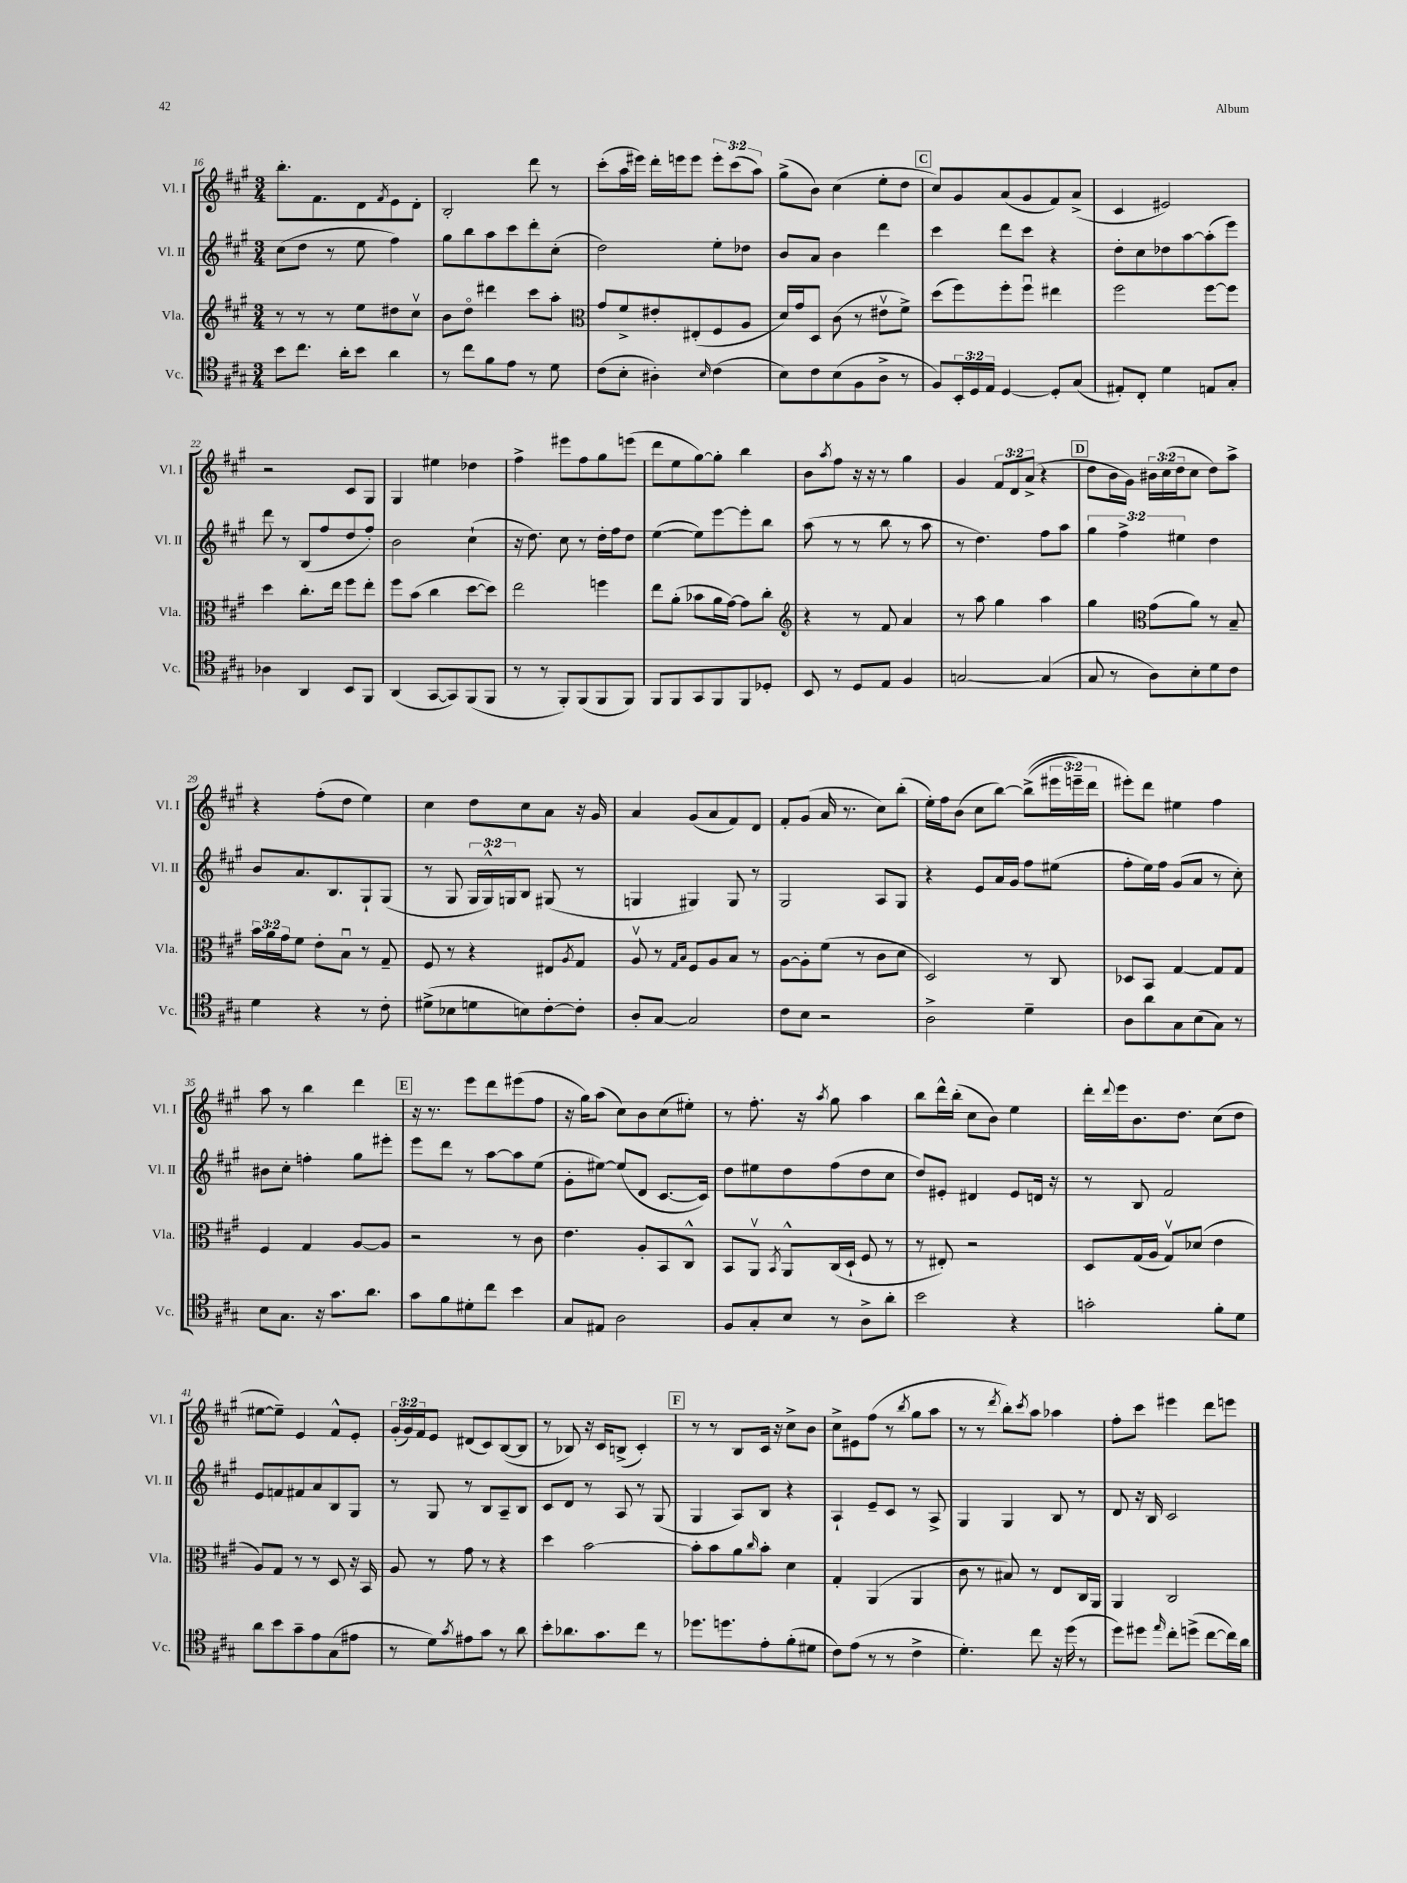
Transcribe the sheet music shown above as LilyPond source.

<<
\new StaffGroup <<
\new Staff = "s0" \with { instrumentName = "Vl. I" shortInstrumentName = "Vl. I" } {
    \clef treble \key a \major \numericTimeSignature \time 3/4 \override Staff.TupletNumber.text = #tuplet-number::calc-fraction-text
    b''8.-. fis'8. d'8 \acciaccatura { fis'8 } e'8 d'8-. |
    b2-. d'''8 r8 |
    cis'''8-.( a''16 eis'''16) d'''16-. e'''16 e'''8 \tuplet 3/2 { e'''8-. cis'''8( a''8) } |
    gis''8->( b'8) cis''4( e''8-. d''8 |
    \mark \markup { \box "C" } cis''8) gis'8 a'8( gis'8 fis'8) a'8->( |
    cis'4 eis'2) |
    r2 cis'8 gis8 |
    gis4 eis''4 des''4 |
    fis''4-> eis'''8 fis''8 gis''8 e'''8( |
    d'''8 e''8 gis''8~) gis''8-. b''4 |
    b'8 \acciaccatura { a''8 } fis''8 r16 r16 r8 gis''4 |
    gis'4 \tuplet 3/2 { fis'8 d'8 a'8->( } r4 |
    \mark \markup { \box "D" } d''8 b'16 gis'16) \tuplet 3/2 { bis'16 cis''16( d''16 } cis''8 d''8) a''8-> |
    r4 fis''8-.( d''8 e''4) |
    cis''4 d''8 cis''8 a'8 r16 gis'16 |
    a'4 gis'8( a'8 fis'8) d'8 |
    fis'8-. gis'8( a'16 r8. cis''8) b''8-.( |
    e''16-.) fis''16 b'8( cis''8 b''8~) b''8->(\( \tuplet 3/2 { eis'''16 e'''16--) d'''16 } |
    eis'''8-.\) d'''8 eis''4 fis''4 |
    a''8 r8 b''4 d'''4 |
    \mark \markup { \box "E" } r16 r8. e'''8 d'''8 eis'''8( fis''8 |
    r16 gis''16) a''8( cis''8) b'8 cis''8( eis''8-.) |
    r8 fis''8.-. r16 \acciaccatura { a''8 } gis''8 a''4 |
    b''8 d'''16-^ b''16-.( cis''8 b'8) e''4 |
    d'''16-. \appoggiatura { d'''8 } e'''16 b'8. d''8. cis''8( d''8 |
    eis''8~ eis''8--) e'4 fis'8-^ e'8-. |
    \tuplet 3/2 { gis'16-.( gis'16) fis'16 } e'8 dis'8( cis'8) b8~( b8 |
    r8 bes8) r16 cis'16 b8->( cis'4-.) |
    \mark \markup { \box "F" } r8 r8 b8 cis'16 r16 cis''8-> b'8 |
    cis''8-> eis'8 fis''8( r8 \acciaccatura { b''8 } gis''8 a''8 |
    r8 r8 \acciaccatura { d'''8 } b''8-.) \acciaccatura { cis'''8 } a''8 aes''4 |
    fis''8-. cis'''8 eis'''4 d'''8 e'''8 \bar "|." |
}
\new Staff = "s1" \with { instrumentName = "Vl. II" shortInstrumentName = "Vl. II" } {
    \clef treble \key a \major \numericTimeSignature \time 3/4 \override Staff.TupletNumber.text = #tuplet-number::calc-fraction-text
    cis''8( d''8 r8 e''8 fis''4) |
    gis''8 b''8 a''8 cis'''8 d'''8-. cis''8-.( |
    d''2) e''8-. des''8 |
    b'8 a'8 b'4 d'''4 |
    \mark \markup { \box "C" } cis'''4 d'''8 cis'''8 r4 |
    d''8-. cis''8 des''8 a''8~ a''8-.( e'''8) |
    d'''8 r8 b8( fis''8 d''8 fis''8-.) |
    b'2 cis''4-!( |
    r16 d''8.) cis''8 r8 d''16-. fis''16 d''8 |
    e''4~( e''8) e'''8~ e'''8-. b''8 |
    a''8( r8 r8 b''8 r8 a''8 |
    r8 d''4.) fis''8 a''8 |
    \mark \markup { \box "D" } \tuplet 3/2 { gis''4 fis''4-> eis''4 } d''4 |
    b'8 a'8. b8. gis8-! gis8( |
    r8 gis8 \tuplet 3/2 { gis16 gis16-^) g16 } b8 gis8( r8 |
    g4 gis4) gis8 r8 |
    gis2 a8 gis8 |
    r4 e'8 a'16 gis'16 fis''8 eis''8( |
    fis''8-. e''16) fis''16 gis'8( a'8 r8 cis''8-.) |
    bis'8 cis''8-. f''4-. gis''8 eis'''8-. |
    \mark \markup { \box "E" } e'''8 d'''8 r8 a''8~ a''8 e''8( |
    gis'8-. eis''8~) eis''8( d'8 cis'8.~ cis'16) |
    d''8 eis''8 d''8 fis''8( d''8 cis''8 |
    d''8) eis'8-. dis'4 eis'8 d'16 r16 |
    r8 b8 fis'2 |
    e'8 f'8 fis'8 a'8 b8 gis8 |
    r8 gis8 r8 b8 a8-- b8 |
    cis'8 d'8 r8 a8 r8 gis8( |
    \mark \markup { \box "F" } gis4 a8) b8 r4 |
    a4-! e'8-- cis'8 r8 a8-> |
    gis4 gis4 b8 r8 |
    d'8 r16 b16 cis'2 \bar "|." |
}
\new Staff = "s2" \with { instrumentName = "Vla." shortInstrumentName = "Vla." } {
    \clef treble \key a \major \numericTimeSignature \time 3/4 \override Staff.TupletNumber.text = #tuplet-number::calc-fraction-text
    r8 r8 r8 e''8 dis''8 cis''8\upbow |
    b'8 d''8\flageolet dis'''4 cis'''8 a''8-. |
    \clef alto gis'8 fis'8-> eis'8-. eis8-.( fis8 a8 |
    d'16) gis'16 d8 cis'8( r8 eis'8\upbow fis'8->) |
    \mark \markup { \box "C" } d''8( fis''8) fis''8-. fis''8\downbow eis''4 |
    fis''2 fis''8~ fis''8 |
    d''4 cis''8.-. e''16 fis''8 e''8-. |
    fis''8 b'8( cis''4 d''8~ d''8) |
    e''2 f''4 |
    e''8 a'8-.( bes'8 a'16 gis'16~) gis'8 cis''8-. |
    \clef treble r4 r8 fis'8 a'4 |
    r8 a''8 gis''4 a''4 |
    \mark \markup { \box "D" } gis''4 \clef alto gis'8( a'8) r8 b8-- |
    \tuplet 3/2 { b'16 a'16 gis'16 } fis'8 e'8-. b8\downbow r8 gis8-- |
    fis8 r8 r4 eis8 \acciaccatura { a8 } gis8 |
    a8\upbow r8 \grace { gis16 b16 } fis8 a8 b8 r8 |
    a8~ a8-. fis'8( r8 cis'8 d'8 |
    d2) r8 cis8 |
    des8 b,8 gis4~ gis8 gis8 |
    fis4 gis4 a8~ a8 |
    \mark \markup { \box "E" } r2 r8 cis'8 |
    e'4. a8-. b,8 cis8-^ |
    b,8 a,8\upbow \acciaccatura { b,8 } a,8-^ cis16( d16-! fis8 r8 |
    r8 eis8-.) r2 |
    d8 gis16( a16 gis8\upbow) des'8( e'4 |
    a8) gis8 r8 r8 d8 r16 b,16 |
    a8 r8 gis'8 r8 r4 |
    d''4 b'2~ |
    \mark \markup { \box "F" } b'8-. b'8 a'8 \grace { cis''16 } b'8-. d'4 |
    gis4-. a,4( a,4 |
    cis'8 r8 bis8) r8 e8 cis16 a,16 |
    a,4 cis2 \bar "|." |
}
\new Staff = "s3" \with { instrumentName = "Vc." shortInstrumentName = "Vc." } {
    \clef tenor \key a \major \numericTimeSignature \time 3/4 \override Staff.TupletNumber.text = #tuplet-number::calc-fraction-text
    b'8 cis''8. a'16-. b'8 a'4 |
    r8 cis''8 fis'8 e'8 r8 d'8 |
    cis'8( b8-. ais4-.) \grace { b16 } cis'4( |
    b8) cis'8 b8( fis8 a8-> r8 |
    \mark \markup { \box "C" } fis8) \tuplet 3/2 { b,16-. d16 e16 } d4~ d8-. gis8( |
    eis8-.) cis8-. d'4 e8 gis8-. |
    aes4 a,4 b,8 fis,8 |
    a,4( gis,8~ gis,8) fis,8( fis,8 |
    r8 r8 fis,8-.) fis,8( fis,8 fis,8) |
    fis,8 fis,8 gis,8 fis,8 fis,8 des8-. |
    b,8 r8 d8 e8 fis4 |
    g2~ g4( |
    \mark \markup { \box "D" } gis8 r8 a8) b8-. d'8 cis'8 |
    d'4 r4 r8 cis'8-. |
    dis'8->( bes8 d'8 b8) cis'8~-. cis'8-. |
    a8-. gis8~ gis2 |
    cis'8 b8 r2 |
    a2-> d'4-- |
    a8 a'8 gis8 b8( gis8) r8 |
    b8 gis8. r16 gis'8. a'8. |
    \mark \markup { \box "E" } gis'8 fis'8 dis'8-. cis''8 b'4 |
    gis8 eis8 a2 |
    fis8 gis8-. b8 r8 a8-> a'8-. |
    b'2 r4 |
    g'2-. fis'8-. d'8 |
    a'8 b'8 gis'8-- e'8 gis8( eis'8 |
    r8 d'8) \acciaccatura { gis'8 } eis'8 gis'8 r8 a'8 |
    b'8-. aes'8. gis'8. cis''8 r8 |
    \mark \markup { \box "F" } des''8. d''8. e'8-. fis'8-.( dis'8 |
    cis'8) e'8( r8 r8 cis'4-> |
    d'4.-.) cis''8 r16 d''16( r8 |
    d''8) dis''8 \grace { e''16 } cis''8-. d''8->( cis''8~ cis''16) a'16 \bar "|." |
}
>>
>>
\layout { \context { \Score currentBarNumber = #16 } }
